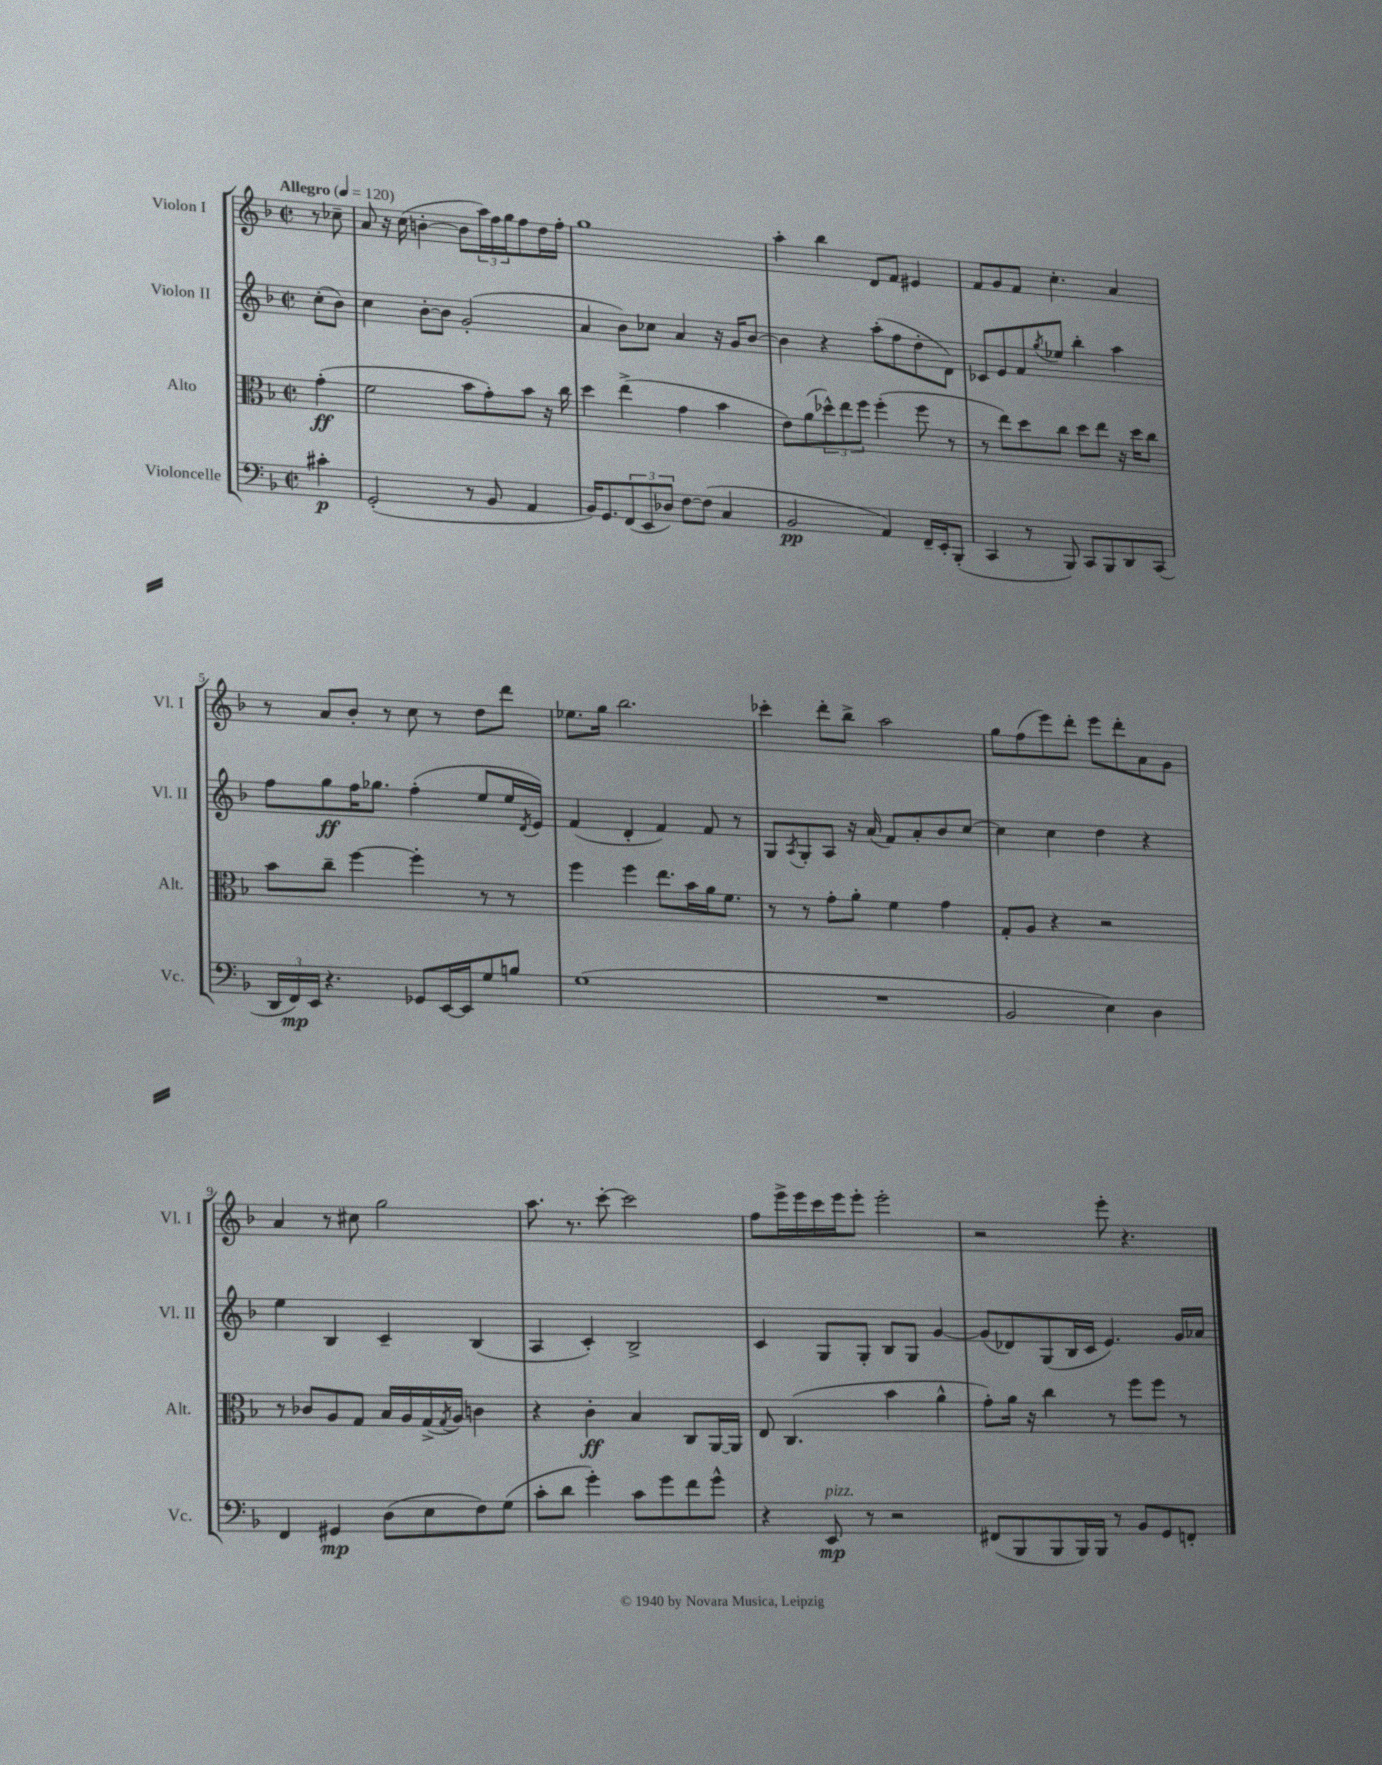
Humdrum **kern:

**kern	**kern	**kern	**kern
*staff4	*staff3	*staff2	*staff1
*clefF4	*clefC3	*clefG2	*clefG2
*k[b-]	*k[b-]	*k[b-]	*k[b-]
*M2/2	*M2/2	*M2/2	*M2/2
*met(c|)	*met(c|)	*met(c|)	*met(c|)
*MM120	*MM120	*MM120	*MM120
4c#'	(4g'	(8cc'	8r
.	.	8b-)	8cc-~
=	=	=	=
(2GG'	2f	4cc	8a
.	.	.	16r
.	.	.	(16cc
.	.	[8b-'	[4b'
.	.	8b-]	.
8r	8b-	(2g'	8b]
8BB-	8g')	.	24aa)
.	.	.	24ff
.	.	.	24gg
4AA	8b-	.	8ff
.	16r	.	16dd
.	16cc	.	16ff'
=	=	=	=
16BB-)	4dd	4a	1gg
8.GG	.	.	.
(12FF	(4ee^	8b-)	.
12EE	.	.	.
.	.	8cc-	.
12D-)	.	.	.
[8F	4g	4a	.
(8F]	.	.	.
4C	4b-	16r	.
.	.	16g	.
.	.	[8b-	.
=	=	=	=
2BB-	8e)	4b-]	4aa'
.	(8a	.	.
.	12dd-^^)	4r	4bb-
.	12ee	.	.
.	12ff	.	.
4AA)	(4ff'	(8aa'	8d
.	.	8ff	8f
16FF~	8ff	8dd'	4e#
16EE'	.	.	.
(8BBB-'	8r	8d)	.
=	=	=	=
4CC	8r	8c-	8f
.	8ee)	8e	8g
8r	8dd	8f	8f
.	.	8qgg	.
8BBB-)	8cc	8ee-	4.cc'
8CC	8dd	4bb-'	.
8BBB-	8ee	.	.
8DD	16r	4aa	4a
.	16dd	.	.
(8CC	8cc	.	.
=	=	=	=
24DD	8b-	8ff	8r
24FF)	.	.	.
24EE	.	.	.
4.r	8cc~	8gg	8a
.	[4ff	16ff	8b-'
.	.	8.gg-	.
.	.	.	8r
8GG-	4ff']	(4ff'	8cc
[16EE	.	.	8r
16EE]	.	.	.
8G	8r	8ee	8dd
8B	8r	16ee	8ddd
.	.	8qd	.
.	.	16e)	.
=	=	=	=
(1G	4ff	(4f	8.ee-
.	.	.	16gg
.	4ff	4d'	2.bb-
.	8.ee	4f)	.
.	16b-	.	.
.	16a	8f	.
.	8.f	.	.
.	.	8r	.
=	=	=	=
1r	8r	8G	4ccc-'
.	.	8qA	.
.	8r	8G'	.
.	8g'	8A	8ddd'
.	8a'	16r	8bb-^
.	.	(16a	.
.	4f	8f)	2aa
.	.	8a'	.
.	4g	8b-	.
.	.	[8cc	.
=	=	=	=
2BB-	8G'	4cc]	8gg
.	8A	.	(8ff
.	4r	4cc	8eee)
.	.	.	8ddd'
4E)	2r	4dd	8eee
.	.	.	8ddd'
4D	.	4r	8a
.	.	.	8g
=	=	=	=
4FF	8r	4ee	4a
.	8c-	.	.
4GG#	8A	4B-	8r
.	8G	.	8cc#
(8D	16B-	4c~	2gg
.	16A	.	.
8E	(16G^	.	.
.	8qG	.	.
.	16A)	.	.
8F)	4c	(4B-	.
(8G	.	.	.
=	=	=	=
8c'	4r	4A	8.aa
8d	.	.	.
.	.	.	8.r
4g')	4c'	4c')	.
.	.	.	[8ccc'
8c	4B-	2B-^	2ccc]
8g	.	.	.
8f	8C	.	.
8g^^	[16AA	.	.
.	16AA]	.	.
=	=	=	=
4r	8E	4c	8ff
.	(4.C	.	16eee^
.	.	.	16eee
8EE	.	8G	16ccc
.	.	.	16eee
8r	.	8G'	8eee'
2r	4b-	8B-	2eee'
.	.	8G	.
.	4a^^	[4g	.
=	=	=	=
(8FF#	8g')	(8g]	2r
8BBB-	16a	8d-)	.
.	16r	.	.
8BBB-	4cc	(8G	.
16BBB-)	.	16B-	.
16BBB-	.	16c	.
8r	8r	4.e)	8eee'
8BB-	8ff	.	4.r
8GG	8ff	.	.
8FF'	8r	16g	.
.	.	16a-	.
==	==	==	==
*-	*-	*-	*-
